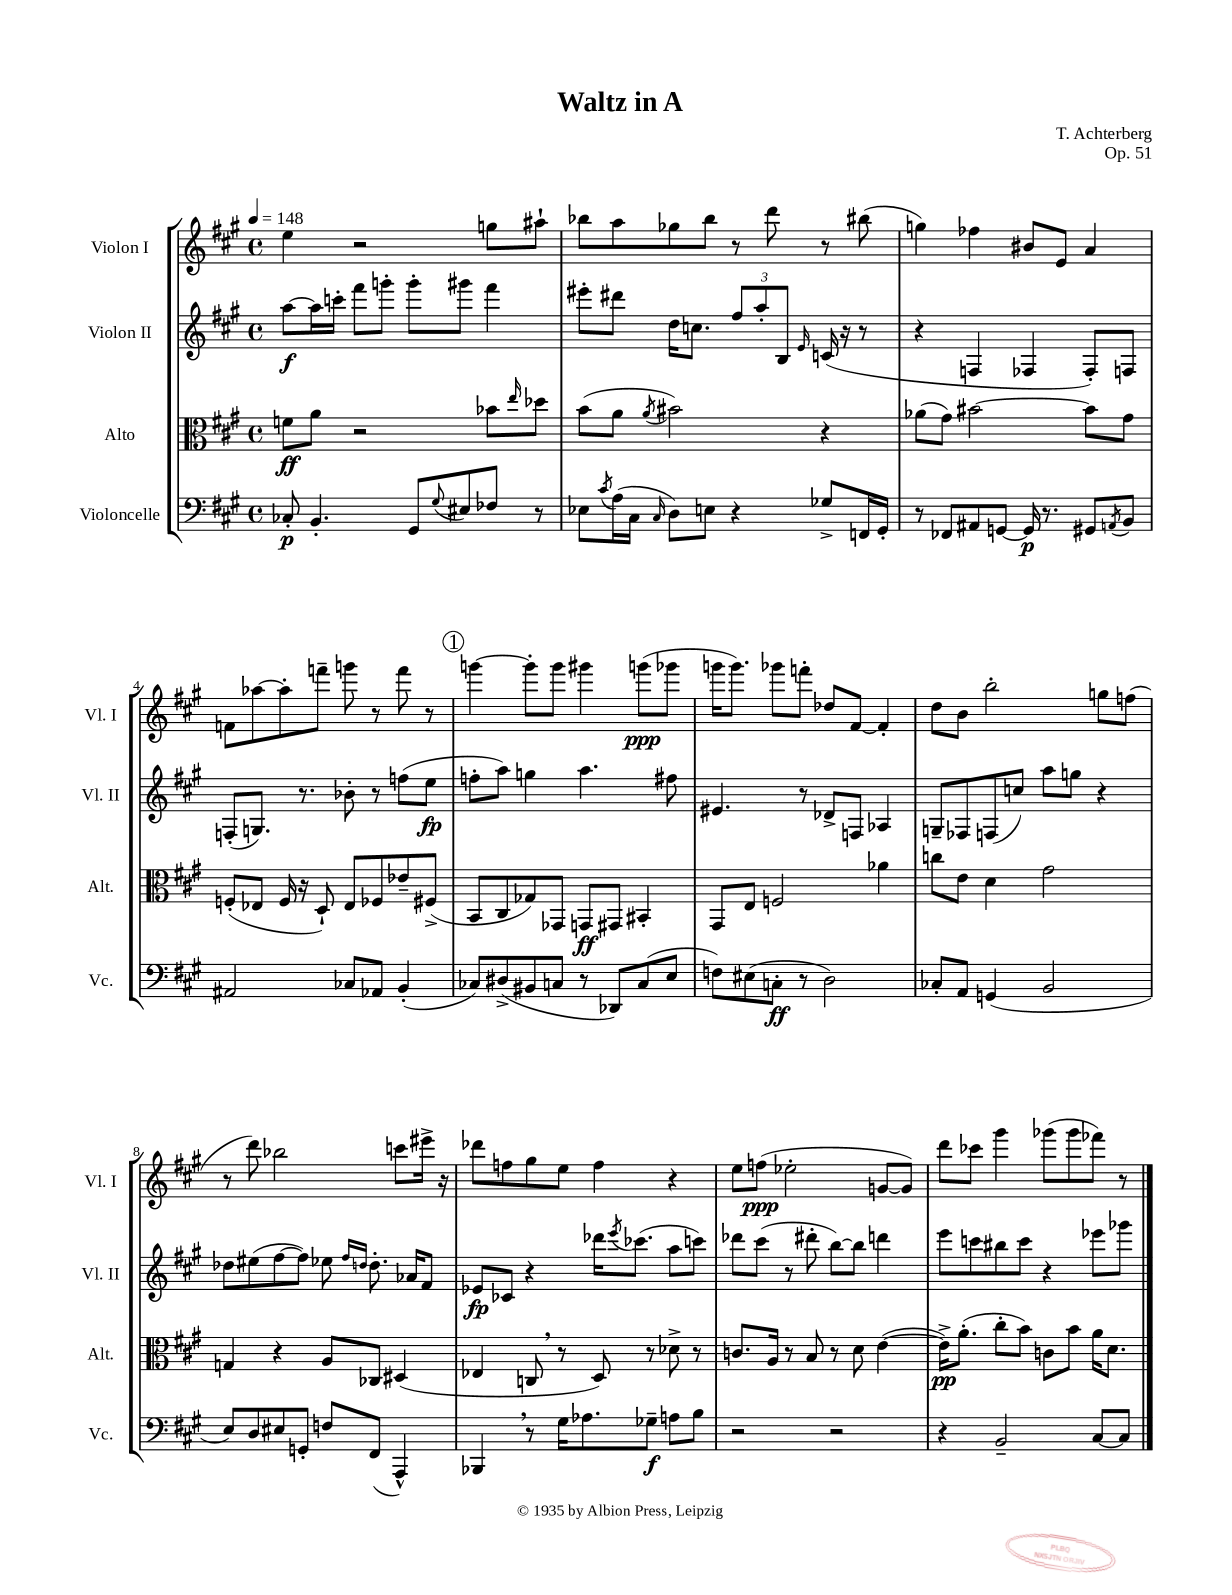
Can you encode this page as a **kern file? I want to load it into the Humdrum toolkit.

**kern	**kern	**kern	**kern
*staff4	*staff3	*staff2	*staff1
*clefF4	*clefC3	*clefG2	*clefG2
*k[f#c#g#]	*k[f#c#g#]	*k[f#c#g#]	*k[f#c#g#]
*M4/4	*M4/4	*M4/4	*M4/4
*met(c)	*met(c)	*met(c)	*met(c)
*MM148	*MM148	*MM148	*MM148
8C-'/	8f\L	[8aa\L	4ee\
4.BB'/	8a\J	16aa\]L	.
.	.	16ccc'\JJ	.
.	2r	8fff#\L	2r
.	.	8ggg'\J	.
8GG#/L	.	8ggg'\L	.
8qqG#/	.	.	.
8E#/	.	8ggg#\J	.
8F-/J	8b-\L	4fff#\	8gg\L
.	16qqee/	.	.
8r	8dd-\J	.	8aa#`\J
=	=	=	=
8E-\L	(8b\L	8eee#'\L	8bb-\L
8qc#/	.	.	.
(16A\L	8a\J	8ddd#\J	8aa\
16C#\JJ	.	.	.
16qqC#/	8qa/	.	.
8D\L)	2b#\)	16dd\LK	8gg-\
.	.	8.cc\J	.
8E\J	.	.	8bb-\J
4r	.	12ff#/L	8r
.	.	12aa'/	.
.	.	.	8ddd\
.	.	12B/J	.
.	.	16qqe/	.
8G-^/L	4r	(16c/	8r
.	.	16r	.
16FF/L	.	8r	(8bb#\
16GG#'/JJ	.	.	.
=	=	=	=
8r	(8a-\L	4r	4gg\)
8FF-/L	8g#\J)	.	.
8AA#/	[2b#\	4F/	4ff-\
[8GG/J	.	.	.
16GG/]	.	4F-/	8b#/L
8.r	.	.	.
.	.	.	8e/J
8GG#/L	8b#\]L	8F-'/L)	4a/
8qAA/	.	.	.
8BB/J	8g#\J	8F/J	.
=	=	=	=
2AA#/	(8F'/L	(8F'/L	8f\L
.	8E-/J	8.G/J)	[8aa-\
.	16F/	.	8aa-'\]
.	16r	8.r	.
.	8D`/)	.	8fff~\J
8C-/L	8E-/L	8b-'\	8ggg\
8AA-/J	8F-/	8r	8r
(4BB'/	8e-~/	(8ff\L	8fff\
.	(8F#^/J	8ee\J	8r
=	=	=	=
8C-/L)	8BB/L	8ff'\L	[4ggg\
(8D#^/	8C#/	8aa\J)	.
8BB#/	8G-/)	4gg\	8ggg'\]L
8C/J	8GG-/J	.	8ggg\J
8r	8GG/L	4.aa\	4ggg#\
8DD-/L)	8GG#/J	.	.
(8C/	4BB#'/	.	(8ggg\L
8E/J	.	8ff#\	8ggg-\J
=	=	=	=
8F\L)	8GG#/L	4.e#/	16ggg\LK
.	.	.	8.ggg\J)
(8E#\	8E/J	.	.
8C'\J	2F/	.	8ggg-\L
8r	.	8r	8fff'\J
2D\)	.	8d-^/L	8dd-/L
.	.	8F/J	[8f#/J
.	4a-\	4A-/	4f#'/]
=	=	=	=
8C-'/L	8cc\L	8G~/L	8dd\L
8AA/J	8e\J	8F-/	8b\J
(4GG/	4d\	(8F/	2bb'\
.	.	8cc/J)	.
2BB/	2g#\	8aa\L	.
.	.	8gg\J	.
.	.	4r	8gg\L
.	.	.	(8ff\J
=	=	=	=
8E/L)	4G/	8dd-\L	8r
8D/	.	(8ee#\	8ddd\)
8E#/	4r	[8ff#\	2bb-\
8GG'/J	.	8ff#\]J)	.
8F/L	8A/L	8ee-\	.
.	.	16qqff#/LL	.
.	.	16qqdd/JJ	.
(8FF#/J	8C-/J	8.dd'\	.
4AAA^^/)	(4D#/	.	8ccc\L
.	.	16a-/LK	.
.	.	8f#/J	16eee#^\Jk
.	.	.	16r
=	=	=	=
4BBB-/	4E-/	8e-/L	8ddd-\L
.	.	8c-/J	8ff\
8r	8C/	4r	8gg#\
16G#\LK	8r	.	8ee\J
8.A-\	.	.	.
.	8D/)	16ddd-\LK	4ff\
.	.	8qeee/	.
.	.	(8.ccc-\J	.
8G-~\J	8r	.	.
8A\L	8d-^\	8aa\L	4r
8B\J	8r	8ccc\J)	.
=	=	=	=
2r	8.c/L	8ddd-\L	8ee\L
.	.	(8ccc#\J	(8ff\J
.	16A/Jk	.	.
.	8r	8r	2ee-'\
.	8B/	8ddd#'\	.
2r	8r	[8bb\L)	.
.	8d\	8bb\]J	.
.	([4e\	4ddd\	[8g/L
.	.	.	8g/]J)
=	=	=	=
4r	16e^\]LK)	8eee\L	8ddd\L
.	(8.a'\J	.	.
.	.	8ccc\	8ccc-\J
2BB~/	8cc#'\L	8bb#\	4ggg#\
.	8b\J)	8ccc\J	.
.	8c\L	4r	(8ggg-\L
.	8b\J	.	8ggg-\
[8C#/L	16a\LK	8eee-\L	8fff-\J)
.	8.d\J	.	.
8C#/]J	.	8ggg-\J	8r
==	==	==	==
*-	*-	*-	*-
